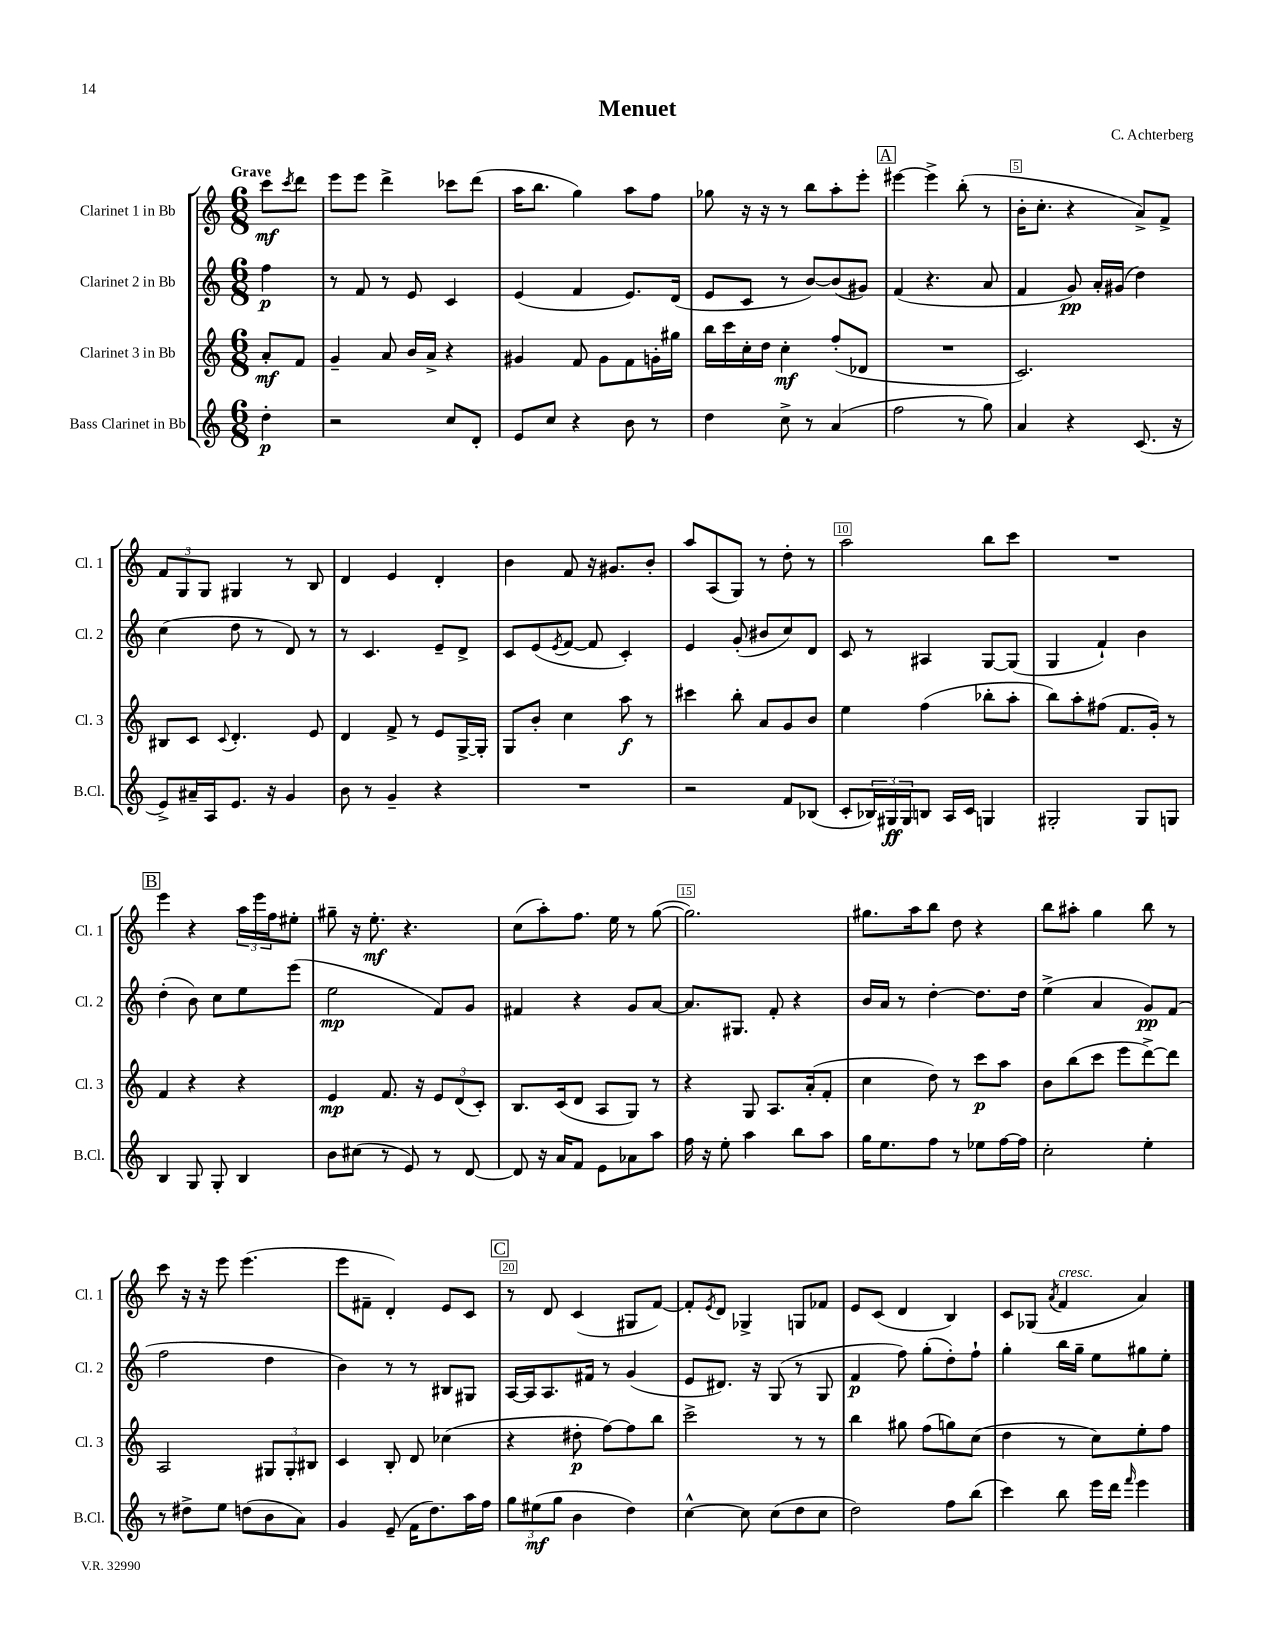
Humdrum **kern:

**kern	**kern	**kern	**kern
*staff4	*staff3	*staff2	*staff1
*clefG2	*clefG2	*clefG2	*clefG2
*k[]	*k[]	*k[]	*k[]
*M6/8	*M6/8	*M6/8	*M6/8
4dd'	8a'	4ff	8ccc
.	.	.	8qccc
.	8f	.	8ddd
=	=	=	=
2r	4g~	8r	8eee
.	.	8f	8eee
.	8a	8r	4ddd^
.	16b	8e	.
.	16a^	.	.
8cc	4r	4c	8ccc-
8d'	.	.	(8ddd
=	=	=	=
8e	4g#	(4e	16aa
.	.	.	8.bb
8cc	.	.	.
4r	8f	4f	4gg)
.	8g#	.	.
8b	8f	8.e)	8aa
8r	16g'	.	8ff
.	16gg#	(16d	.
=	=	=	=
4dd	16bb	8e	8gg-
.	16ccc	.	.
.	16cc'	8c	16r
.	16dd	.	16r
8cc^	4cc'	8r	8r
8r	.	[8b)	8bb
(4a	(8ff'	(8b]	8aa'
.	8d-	8g#)	8eee'
=	=	=	=
2ff	2.r	(4f	[4eee#
.	.	4.r	4eee#^]
8r	.	.	(8bb'
8gg)	.	8a	8r
=	=	=	=
4a	2.c)	4f	16b'
.	.	.	8.cc'
4r	.	8g)	4r
.	.	16a'	.
.	.	(16g#	.
(8.c	.	4dd)	8a^)
.	.	.	8f^
16r	.	.	.
=	=	=	=
8e^)	8B#	(4cc	12f
.	.	.	12G
16a#~	8c	.	.
.	.	.	12G
16A	.	.	.
.	8qqc	.	.
8.e	4.d'	8dd	4G#
.	.	8r	.
16r	.	.	.
4g	.	8d)	8r
.	8e	8r	8B
=	=	=	=
8b	4d	8r	4d
8r	.	4.c	.
4g~	8f^	.	4e
.	8r	.	.
4r	8e	8e~	4d'
.	[16G^	8d^	.
.	16G']	.	.
=	=	=	=
2.r	8G	8c	4b
.	8b'	(8e	.
.	.	8qe	.
.	4cc	[8f	8f
.	.	8f]	16r
.	.	.	8.g#
.	8aa	4c')	.
.	8r	.	8b'
=	=	=	=
2r	4ccc#	4e	8aa
.	.	.	(8A
.	8bb'	(8g'	8G)
.	8a	8b#	8r
8f	8g	8cc)	8dd'
(8B-	8b	8d	8r
=	=	=	=
8c'	4ee	8c	2aa
24B-)	.	8r	.
24G#	.	.	.
24G#	.	.	.
8B	(4ff	4A#	.
16A	.	.	.
16c	.	.	.
4G	8bb-'	[8G	8bb
.	8aa'	(8G]	8ccc
=	=	=	=
2G#'	8bb)	4G	2.r
.	8aa'	.	.
.	(8ff#	4f`)	.
.	8.f	.	.
8G#	.	4b	.
.	16g')	.	.
8G	8r	.	.
=	=	=	=
4B	4f	(4dd'	4eee
8G	4r	8b)	4r
8G'	.	8cc	.
4B	4r	8ee	24aa
.	.	.	24eee
.	.	.	24ff
.	.	(8eee	8ee#'
=	=	=	=
8b	4e	2ee	8gg#~
(8cc#	.	.	16r
.	.	.	8.ee'
8r	8.f	.	.
8e)	.	.	4.r
.	16r	.	.
8r	12e	8f)	.
.	(12d	.	.
[8d	.	8g	.
.	12c')	.	.
=	=	=	=
8d]	8.B	4f#	(8cc
16r	.	.	8aa')
16a	(16c	.	.
8f	8d	4r	8.ff
8e	8A	.	.
.	.	.	16ee
8a-	8G)	8g	8r
8aa	8r	[8a	([8gg
=	=	=	=
16ff	4r	8.a]	2.gg])
16r	.	.	.
8ee'	.	.	.
.	.	8.G#	.
4aa	8G	.	.
.	8.A	8f'	.
8bb	.	4r	.
.	(16a'	.	.
8aa	8f'	.	.
=	=	=	=
16gg	4cc	16b	8.gg#
8.ee	.	16a	.
.	.	8r	.
.	.	.	16aa
8ff	8dd)	[4dd'	8bb
8r	8r	.	8dd
8ee-	8ccc	8.dd]	4r
[16ff	8aa	.	.
16ff]	.	16dd	.
=	=	=	=
2cc'	8b	(4ee^	8bb
.	(8bb	.	8aa#'
.	8ccc	4a	4gg
.	8eee	.	.
4ee'	[8ddd^)	8g)	8bb
.	8ddd]	(8f	8r
=	=	=	=
8r	2A	2ff	8ccc
8dd#^	.	.	16r
.	.	.	16r
8ee	.	.	8eee
(8dd	.	.	(4.eee
8b	12G#	4dd	.
.	12G#'	.	.
8a)	.	.	.
.	12B#	.	.
=	=	=	=
4g	4c	4b)	8eee
.	.	.	8f#~
(8e~	8B'	8r	4d')
16f	8d	8r	.
8.dd)	.	.	.
.	(4cc-	8B#	8e
16aa	.	8G#	8c
16ff	.	.	.
=	=	=	=
12gg	4r	[16A	8r
.	.	16A]	.
(12ee#	.	.	.
.	.	8.A	8d
12gg	.	.	.
4b	8dd#'	.	(4c
.	.	16f#	.
.	[8ff)	8r	.
4dd)	8ff]	(4g	8G#
.	8bb	.	[8f)
=	=	=	=
[4cc^^	2ccc^	8e	8f']
.	.	.	8qe
.	.	8.d#)	8d
8cc]	.	.	4G-^
.	.	16r	.
(8cc	.	(8G	.
8dd	8r	8r	8G
8cc	8r	8G	8f-
=	=	=	=
2dd)	4bb	4f	8e
.	.	.	(8c
.	8gg#	8ff)	4d
.	(8ff	(8gg'	.
8ff	8gg)	8dd')	4B)
(8bb	(8cc	8ff`	.
=	=	=	=
4ccc)	4dd	4gg'	8c
.	.	.	(8G-
.	.	.	8qa
8bb	8r	16bb	4f
.	.	16gg~	.
16eee	8cc)	8ee	.
16ddd	.	.	.
16qqfff	.	.	.
4eee	8ee'	8gg#	4a)
.	8ff	8ee'	.
==	==	==	==
*-	*-	*-	*-
